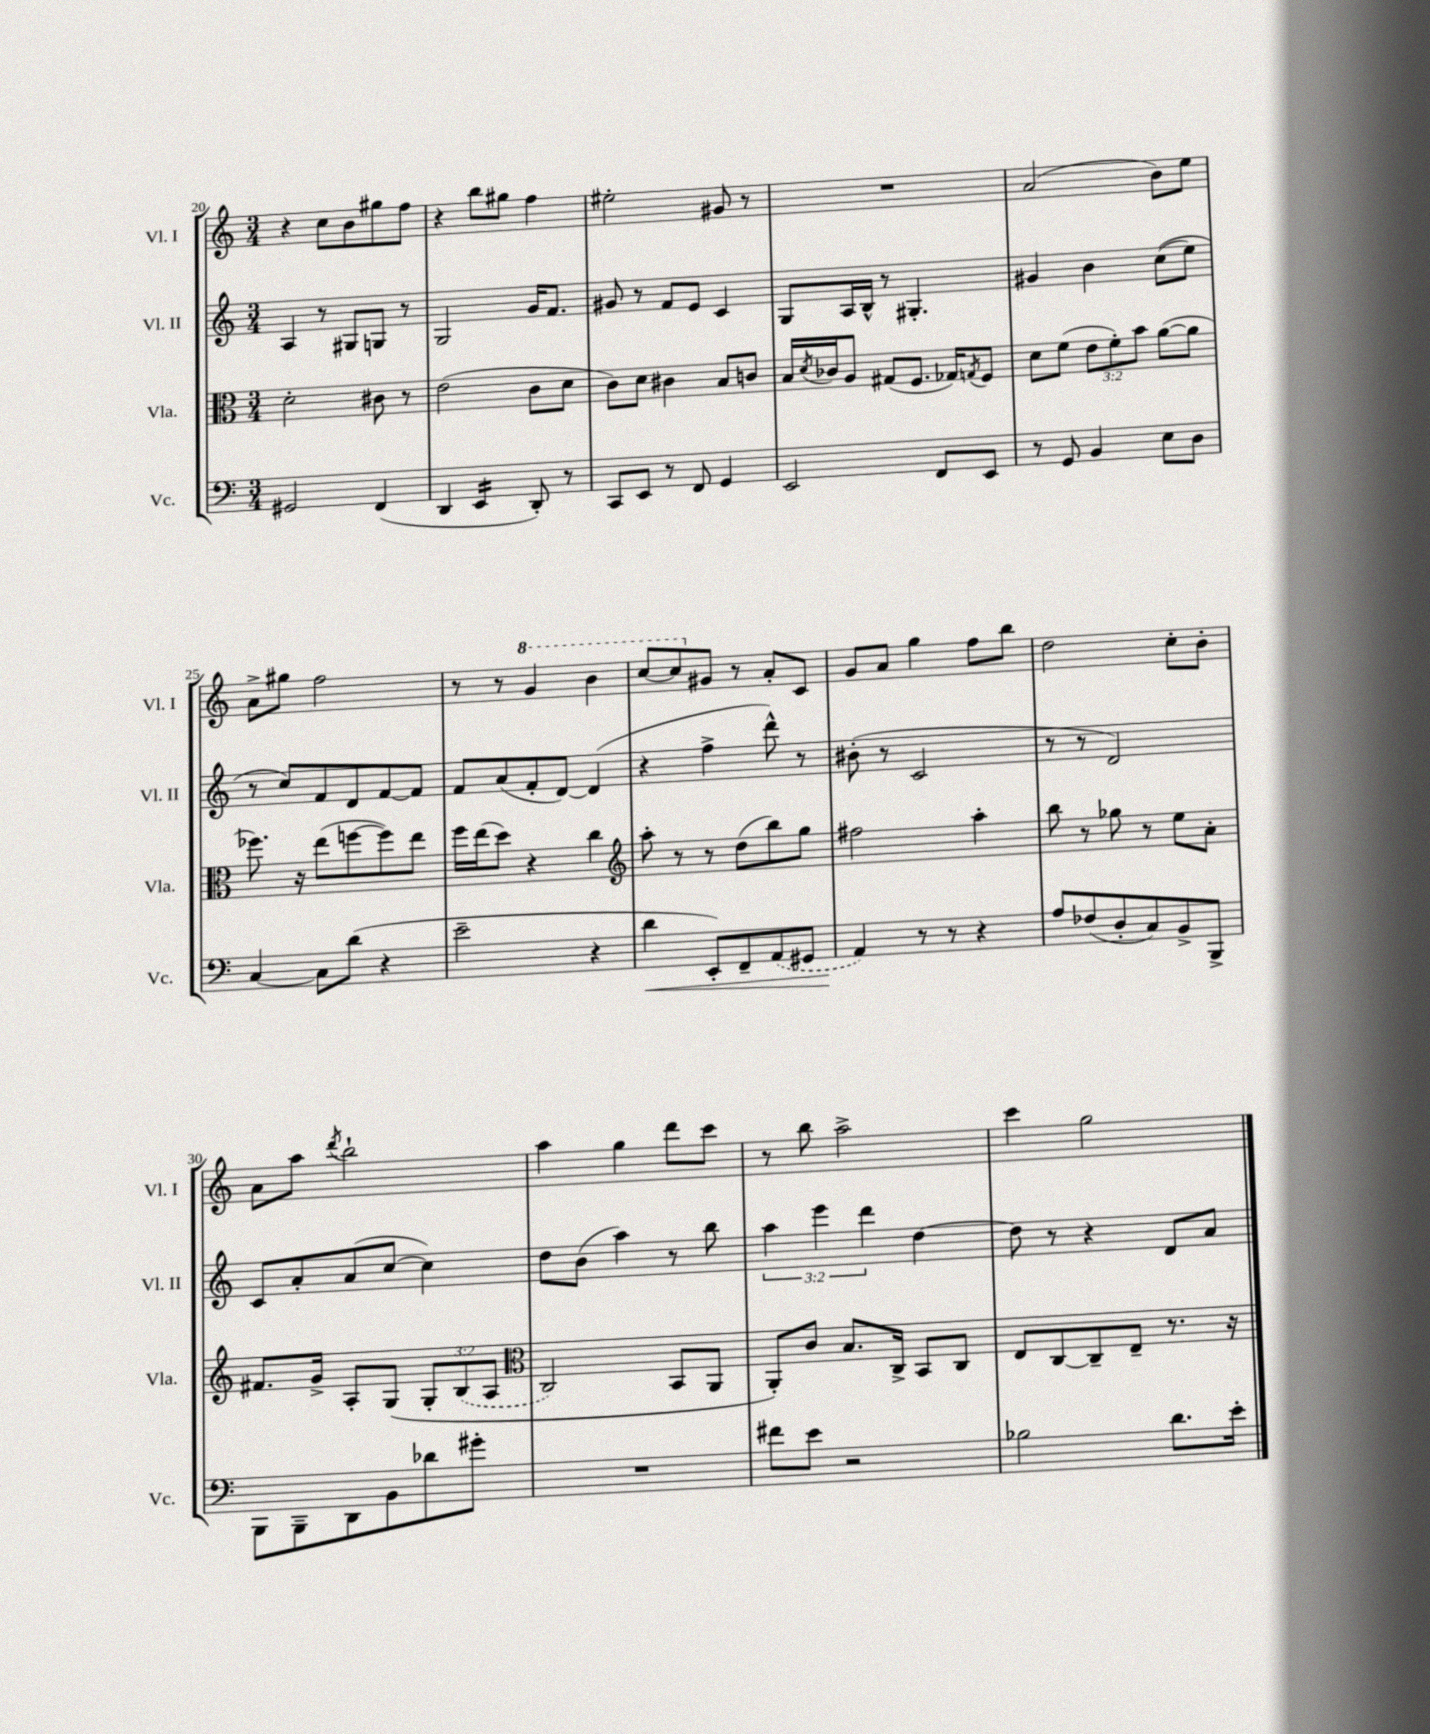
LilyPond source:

<<
\new StaffGroup <<
\new Staff = "s0" \with { instrumentName = "Vl. I" shortInstrumentName = "Vl. I" } {
    \clef treble \key c \major \numericTimeSignature \time 3/4
    r4 c''8 b'8 gis''8 f''8 |
    r4 b''8 gis''8 f''4 |
    eis''2-. gis'8 r8 |
    R2. |
    a'2( b'8) e''8 |
    a'8-> gis''8 f''2 |
    r8 r8 \ottava #1 g''4 b''4 |
    c'''8~ c'''8 \ottava #0 gis'8 r8 a'8-. c'8 |
    g'8 a'8 g''4 f''8 b''8 |
    d''2 c''8-. b'8-. |
    a'8 a''8 \acciaccatura { d'''8 } b''2-! |
    a''4 g''4 d'''8 c'''8 |
    r8 b''8 a''2-> |
    c'''4 g''2 \bar "|." |
}
\new Staff = "s1" \with { instrumentName = "Vl. II" shortInstrumentName = "Vl. II" } {
    \clef treble \key c \major \numericTimeSignature \time 3/4 \override Staff.TupletNumber.text = #tuplet-number::calc-fraction-text
    a4 r8 gis8 g8 r8 |
    g2 g'16 f'8. |
    gis'8 r8 f'8 e'8 c'4 |
    g8 a16 b16-^ r8 gis4.-. |
    gis'4 b'4 c''8(\( e''8) |
    r8 c''8\) f'8 d'8 f'8~ f'8 |
    f'8 a'8( f'8-. d'8~) d'4( |
    r4 f''4-> d'''8-^) r8 |
    bis'8-.( r8 c'2 |
    r8 r8 d'2) |
    c'8 a'8-. a'8( c''8~ c''4) |
    d''8 b'8( a''4) r8 b''8 |
    \tuplet 3/2 { a''4 e'''4 d'''4 } d''4~ |
    d''8 r8 r4 d'8 a'8 \bar "|." |
}
\new Staff = "s2" \with { instrumentName = "Vla." shortInstrumentName = "Vla." } {
    \clef alto \key c \major \numericTimeSignature \time 3/4 \override Staff.TupletNumber.text = #tuplet-number::calc-fraction-text
    d'2-. cis'8 r8 |
    e'2( c'8 d'8 |
    c'8) d'8 cis'4 b8 c'8 |
    b16 \acciaccatura { d'8 } ces'16 a8 gis8( f8. ges16) \acciaccatura { g8 } f8 |
    d'8 f'8( \tuplet 3/2 { e'8 f'8-.) b'8 } a'8~( a'8 |
    fes''8.) r16 e''8( f''8~ f''8) e''8 |
    f''16 e''16( d''8) r4 c''4 |
    \clef treble a''8-. r8 r8 d''8( b''8) g''8 |
    fis''2 a''4-. |
    b''8 r8 ges''8 r8 e''8 a'8-. |
    fis'8. g'16-> a8-. g8\( \tuplet 3/2 { g8-. \once \slurDashed b8( a8 } |
    \clef alto c2) b,8 a,8 |
    a,8-.\) c'8 b8. c16-> b,8 c8 |
    e8 c8~ c8-- e8-- r8. r16 \bar "|." |
}
\new Staff = "s3" \with { instrumentName = "Vc." shortInstrumentName = "Vc." } {
    \clef bass \key c \major \numericTimeSignature \time 3/4
    gis,2 f,4( |
    d,4 e,4:16 d,8-.) r8 |
    c,8 e,8 r8 f,8 g,4 |
    e,2 f,8 e,8 |
    r8 g,8 b,4 e8 d8 |
    c4~ c8 d'8( r4 |
    e'2-- r4 |
    d'4\< e,8-.) f,8-- \once \slurDashed a,8( gis,8 |
    a,4\!) r8 r8 r4 |
    a8 fes8( d8-. c8) b,8-> b,,8-> |
    b,,8 b,,8-- d,8 b,8 des'8 gis'8-. |
    R2. |
    fis'8 e'8 r2 |
    bes2 d'8. e'16-. \bar "|." |
}
>>
>>
\layout { \context { \Score currentBarNumber = #20 } }
